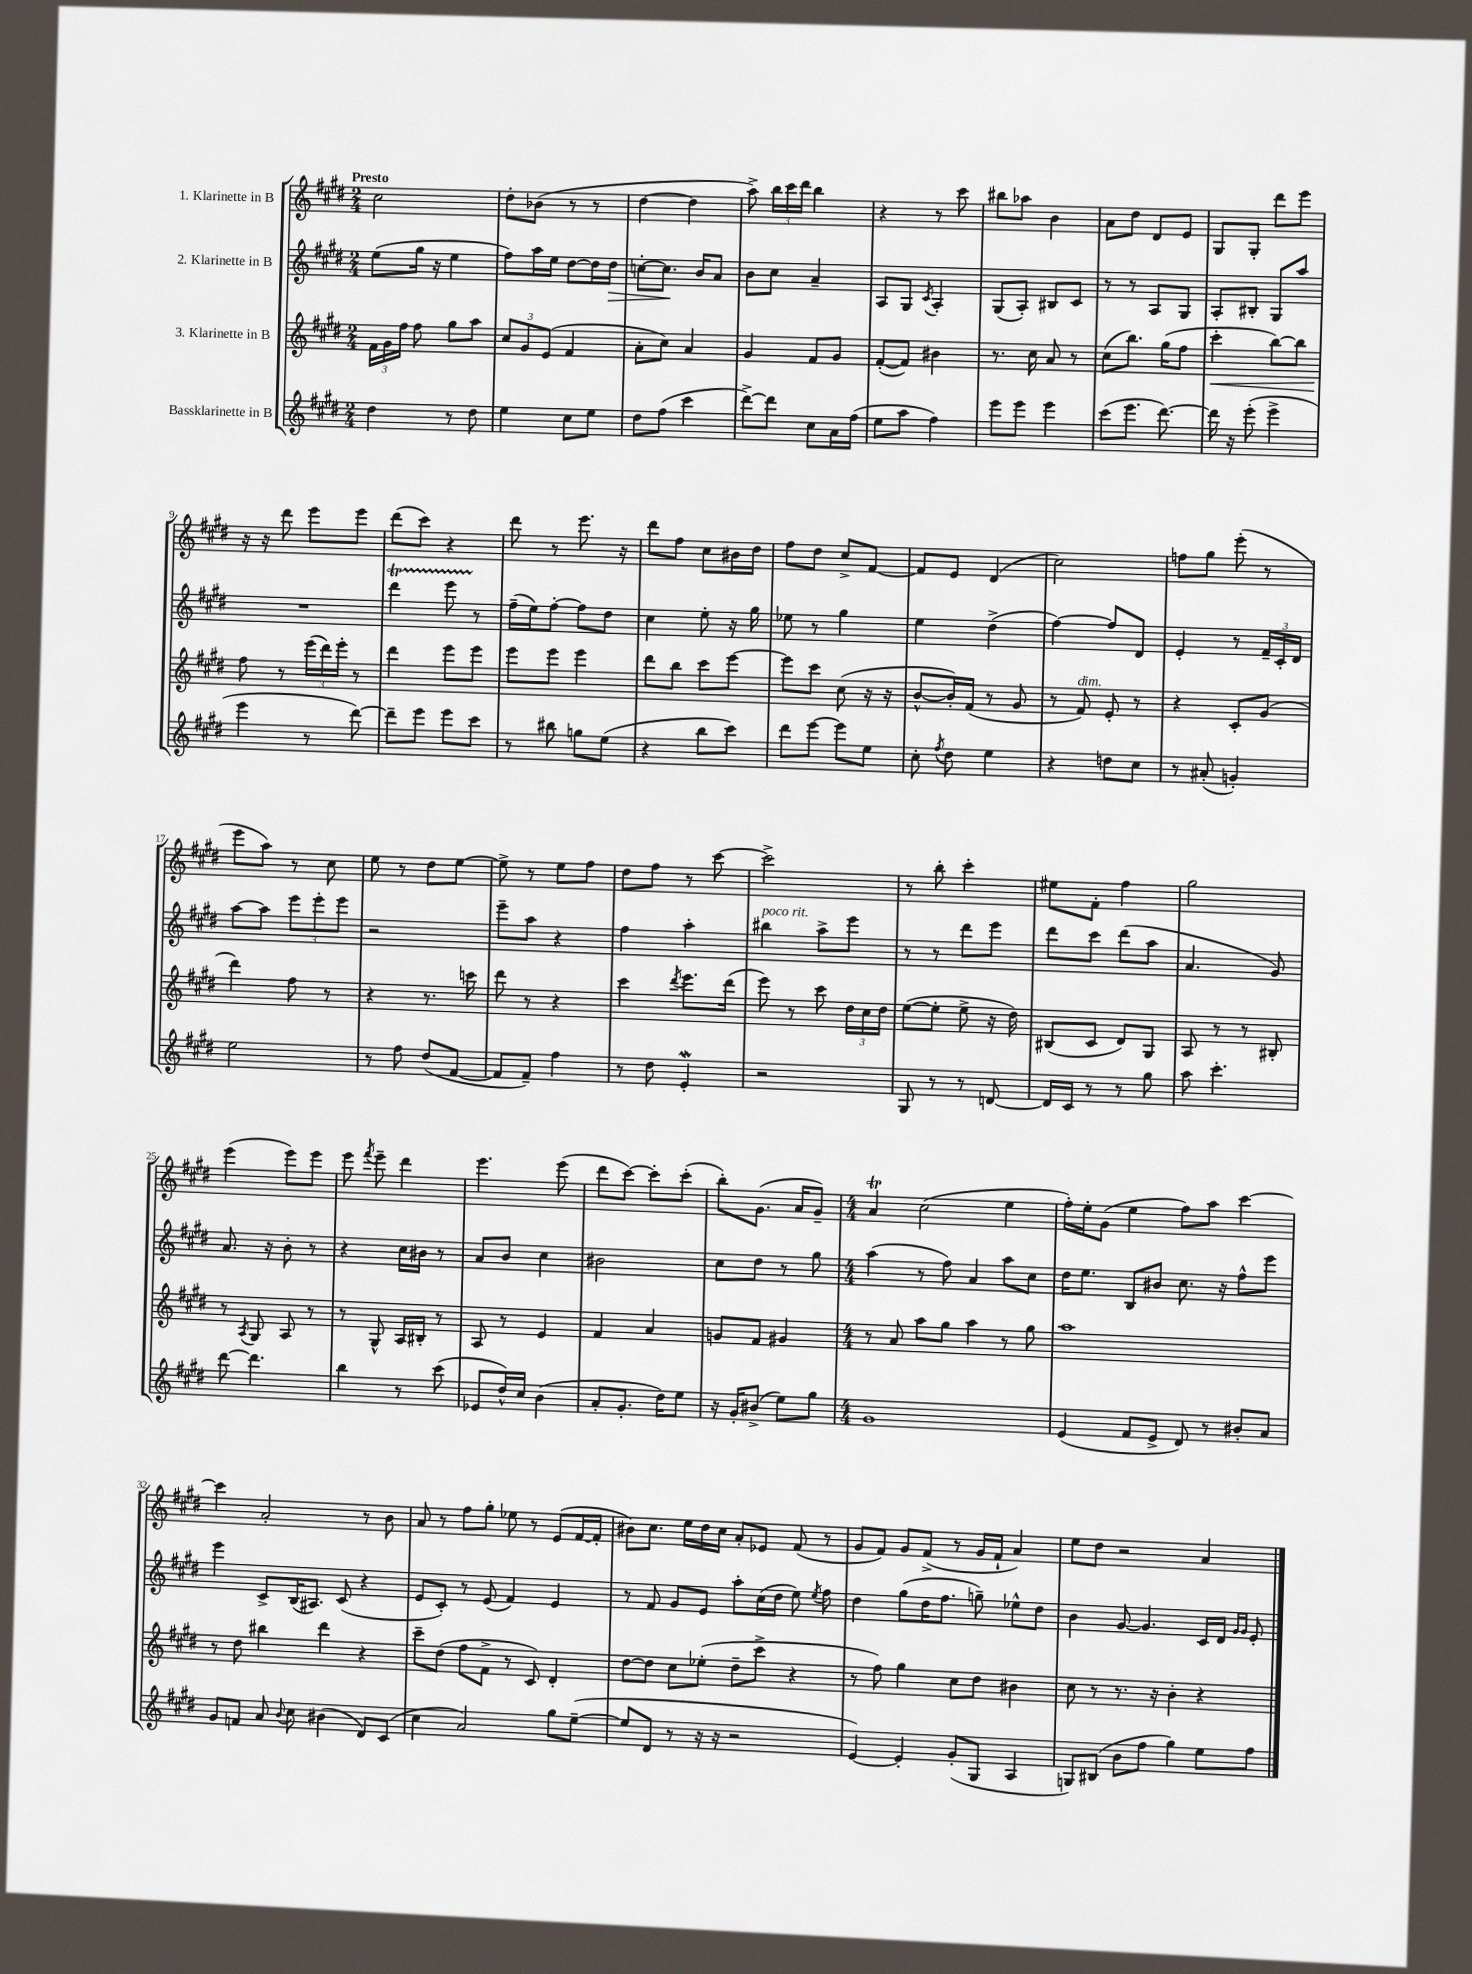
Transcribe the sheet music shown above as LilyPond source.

<<
\new StaffGroup <<
\new Staff = "s0" \with { instrumentName = "1. Klarinette in B" } {
    \clef treble \key e \major \numericTimeSignature \time 2/4 \tempo "Presto"
    \autoBeamOff cis''2 |
    dis''8[-. bes'8]( r8 r8 |
    dis''4~ dis''4 |
    a''8->) \tuplet 3/2 { b''16[ cis'''16 dis'''16] } b''4 |
    r4 r8 cis'''8 |
    bis''8[ aes''8] b'4 |
    a'8[ dis''8] dis'8[ e'8] |
    gis8[ gis8]-. dis'''8[ e'''8] |
    r16 r16 dis'''8 e'''8[ e'''8] |
    dis'''8[( cis'''8]) r4 |
    dis'''8 r8 e'''8. r16 |
    dis'''8[ fis''8] cis''8[ bis'16 dis''16] |
    fis''8[ dis''8] cis''8[-> fis'8]~ |
    fis'8[ e'8] dis'4( |
    cis''2) |
    f''8[ gis''8] e'''8-.( r8 |
    e'''8[ a''8]) r8 cis''8 |
    e''8 r8 dis''8[ e''8]~ |
    e''8-> r8 e''8[ fis''8] |
    dis''8[ fis''8] r8 cis'''8~ |
    cis'''2-> |
    r8 b''8-. cis'''4-. |
    eis''8[ fis'8]-. fis''4 |
    gis''2 |
    e'''4( e'''8[) e'''8] |
    e'''8 \acciaccatura { fis'''8 } e'''8-- dis'''4 |
    e'''4. e'''8( |
    dis'''8[ cis'''8]~) cis'''8[-. cis'''8]-.( |
    b''8[-.) gis'8.]( a'16[ gis'8]--) |
    \numericTimeSignature \time 4/4 a'4\trill cis''2( e''4 |
    fis''16[-.) e''16-. gis'8]( e''4 fis''8[) a''8] cis'''4~ |
    cis'''4 a'2-. r8 b'8 |
    a'8 r8 fis''8[ gis''8]-. ees''8 r8 e'8[( fis'16~ fis'16]-. |
    bis'8[) cis''8.] e''16[ dis''16 cis''16] a'8[-. ees'8] fis'8( r8 |
    gis'8[ fis'8]) gis'8[ fis'8]->( r8 gis'16[ fis'16]-! a'4) |
    e''8[ dis''8] r2 a'4 \bar "|." |
}
\new Staff = "s1" \with { instrumentName = "2. Klarinette in B" } {
    \clef treble \key e \major \numericTimeSignature \time 2/4
    \autoBeamOff e''8[( gis''16] r16 e''4 |
    fis''8[) a''16 e''16] dis''8[~ dis''16 dis''16]\> |
    c''8[~-. c''8.]\! b'16[ a'8] |
    b'8[ cis''8] a'4-- |
    a8[ gis8] \acciaccatura { cis'8 } a4-. |
    gis8[( a8]-.) bis8[ cis'8] |
    r8 r8 a8[ gis8] |
    a8[-. bis8]-. gis8[ a''8] |
    R2 |
    dis'''4\startTrillSpan e'''8 r8\stopTrillSpan |
    fis''16[--( e''16) fis''8]~-. fis''8[ dis''8] |
    cis''4 e''8-. r16 gis''16 |
    ees''8 r8 gis''4 |
    e''4 dis''4->( |
    fis''4~) fis''8[ dis'8] |
    e'4-. r8 \tuplet 3/2 { fis'16[-- cis'16-. dis'16] } |
    a''8[~ a''8] \tuplet 3/2 { e'''8[ e'''8-. e'''8] } |
    r2 |
    e'''8[-- a''8] r4 |
    fis''4 a''4-. |
    bis''4^\markup { \italic "poco rit." } a''8[-> e'''8] |
    r8 r8 dis'''8[ e'''8] |
    dis'''8[ cis'''8] dis'''8[( a''8] |
    a'4. gis'8) |
    a'8. r16 b'8-. r8 |
    r4 cis''16[ bis'16] r8 |
    a'8[ b'8] cis''4 |
    bis'2 |
    cis''8[ dis''8] r8 gis''8 |
    \numericTimeSignature \time 4/4 a''4( r8 fis''8) a'4 a''8[ cis''8] |
    dis''16[ e''8.] b8[ bis'8] cis''8. r16 fis''8[-^ e'''8] |
    e'''4 cis'8[-> b16( ais8.]) cis'8( r4 |
    e'8[ cis'8]-.) r8 e'8( fis'4) e'4 |
    r8 fis'8 gis'8[ e'8] a''8[-. cis''16( dis''16] e''8) \acciaccatura { e''8 } fis''8 |
    dis''4 gis''8[( dis''16 fis''8.] g''8--) ees''8[-^ dis''8] |
    b'4 gis'8~ gis'4. cis'16[ dis'16] \grace { gis'16[ gis'16] } e'8-. \bar "|." |
}
\new Staff = "s2" \with { instrumentName = "3. Klarinette in B" } {
    \clef treble \key e \major \numericTimeSignature \time 2/4
    \autoBeamOff \tuplet 3/2 { fis'16[ gis'16 fis''16] } fis''8 gis''8[ a''8] |
    \tuplet 3/2 { cis''8[ gis'8 e'8]( } fis'4 |
    a'8[-. cis''8]) a'4 |
    gis'4 fis'8[ gis'8] |
    fis'8[~-.( fis'8]) bis'4 |
    r8. cis''16 a'8 r8 |
    cis''8[( b''8.]) gis''16[( fis''8] |
    cis'''4-.\< b''8[~) b''8] |
    fis''8\! r8 \tuplet 3/2 { e'''16[( dis'''16) e'''16]-. } r8 |
    dis'''4 e'''8[ e'''8] |
    e'''8[ e'''8] e'''4 |
    dis'''8[ b''8] cis'''8[ e'''8]~ |
    e'''8[ cis'''8] cis''8( r16 r16 |
    b'8[~-^ b'16-.) fis'16]( r8 gis'8 |
    r8 fis'8^\markup { \italic "dim." }) e'8-. r8 |
    r4 cis'8[-. gis'8]( |
    dis'''4) fis''8 r8 |
    r4 r8. c'''16 |
    dis'''8 r8 r4 |
    cis'''4 \acciaccatura { dis'''8 } e'''8.[ dis'''16]( |
    e'''8) r8 cis'''8 \tuplet 3/2 { dis''16[ cis''16 dis''16] } |
    e''8[~( e''8]-. e''8-> r16 dis''16) |
    bis8[( cis'8] dis'8[) gis8] |
    a8 r8 r8 bis8-. |
    r8 \acciaccatura { a8 } gis8 a8 r8 |
    r8 gis8-^ a16[ bis16]-. r8 |
    a8 r8 e'4 |
    fis'4 a'4 |
    g'8[ fis'8] gis'4 |
    \numericTimeSignature \time 4/4 r8 a'8 a''8[ gis''8] a''4 r8 gis''8 |
    a''1 |
    r8 dis''8 bis''4 dis'''4 r4 |
    cis'''8[-- dis''8]( fis''8[ fis'8]-> r8 cis'8) dis'4-. |
    dis''8[~ dis''8] cis''8[ ees''8]-.( dis''8[-- cis'''8]-> r4 |
    r8 fis''8) gis''4 cis''8[ dis''8] bis'4 |
    cis''8 r8 r8. r16 b'4-. r4 \bar "|." |
}
\new Staff = "s3" \with { instrumentName = "Bassklarinette in B" } {
    \clef treble \key e \major \numericTimeSignature \time 2/4
    \autoBeamOff dis''4 r8 dis''8 |
    e''4 cis''8[ e''8] |
    dis''8[ fis''8]( cis'''4 |
    dis'''8[~->) dis'''8] cis''8[ a'16 fis''16]( |
    e''8[ a''8] fis''4) |
    e'''8[ e'''8] e'''4 |
    cis'''8[( e'''8.] dis'''8.~) |
    dis'''16 r16 e'''8-.( e'''4-> |
    e'''4 r8 dis'''8~) |
    dis'''8[-- e'''8] e'''8[ cis'''8] |
    r8 bis''8 g''8[ e''8]( |
    r4 b''8[ cis'''8]) |
    dis'''8[ e'''8]~ e'''8[ e''8] |
    cis''8-. \acciaccatura { fis''8 } dis''8 e''4 |
    r4 d''8[ cis''8] |
    r8 ais'8-.( g'4-.) |
    e''2 |
    r8 fis''8 dis''8[( fis'8]~ |
    fis'8[ fis'8]--) fis''4 |
    r8 dis''8 e'4-.\mordent |
    r2 |
    gis8 r8 r8 d'8~ |
    d'16[ cis'16] r8 r8 gis''8 |
    a''8 cis'''4.-. |
    dis'''8~ dis'''4. |
    b''4 r8 cis'''8( |
    ees'8[ dis''16-^) cis''16] b'4( |
    a'8[-. gis'8.]-. dis''16[) e''8] |
    r16 gis'16[-. bis'8]->( e''8[) gis''8] |
    \numericTimeSignature \time 4/4 gis'1 |
    e'4( fis'8[ e'8]-> dis'8) r8 bis'8[-. a'8] |
    gis'8[ f'8] a'8 \appoggiatura { b'8 } cis''8 bis'4( dis'8[) cis'8]( |
    cis''4 a'2) gis''8[ e''8]~--( |
    e''8[ dis'8] r8 r16 r16 r2 |
    e'4~) e'4-. gis'8[-.( gis8] a4 |
    g8[) bis8]( b'8[ fis''8] gis''4) e''8[ fis''8] \bar "|." |
}
>>
>>
